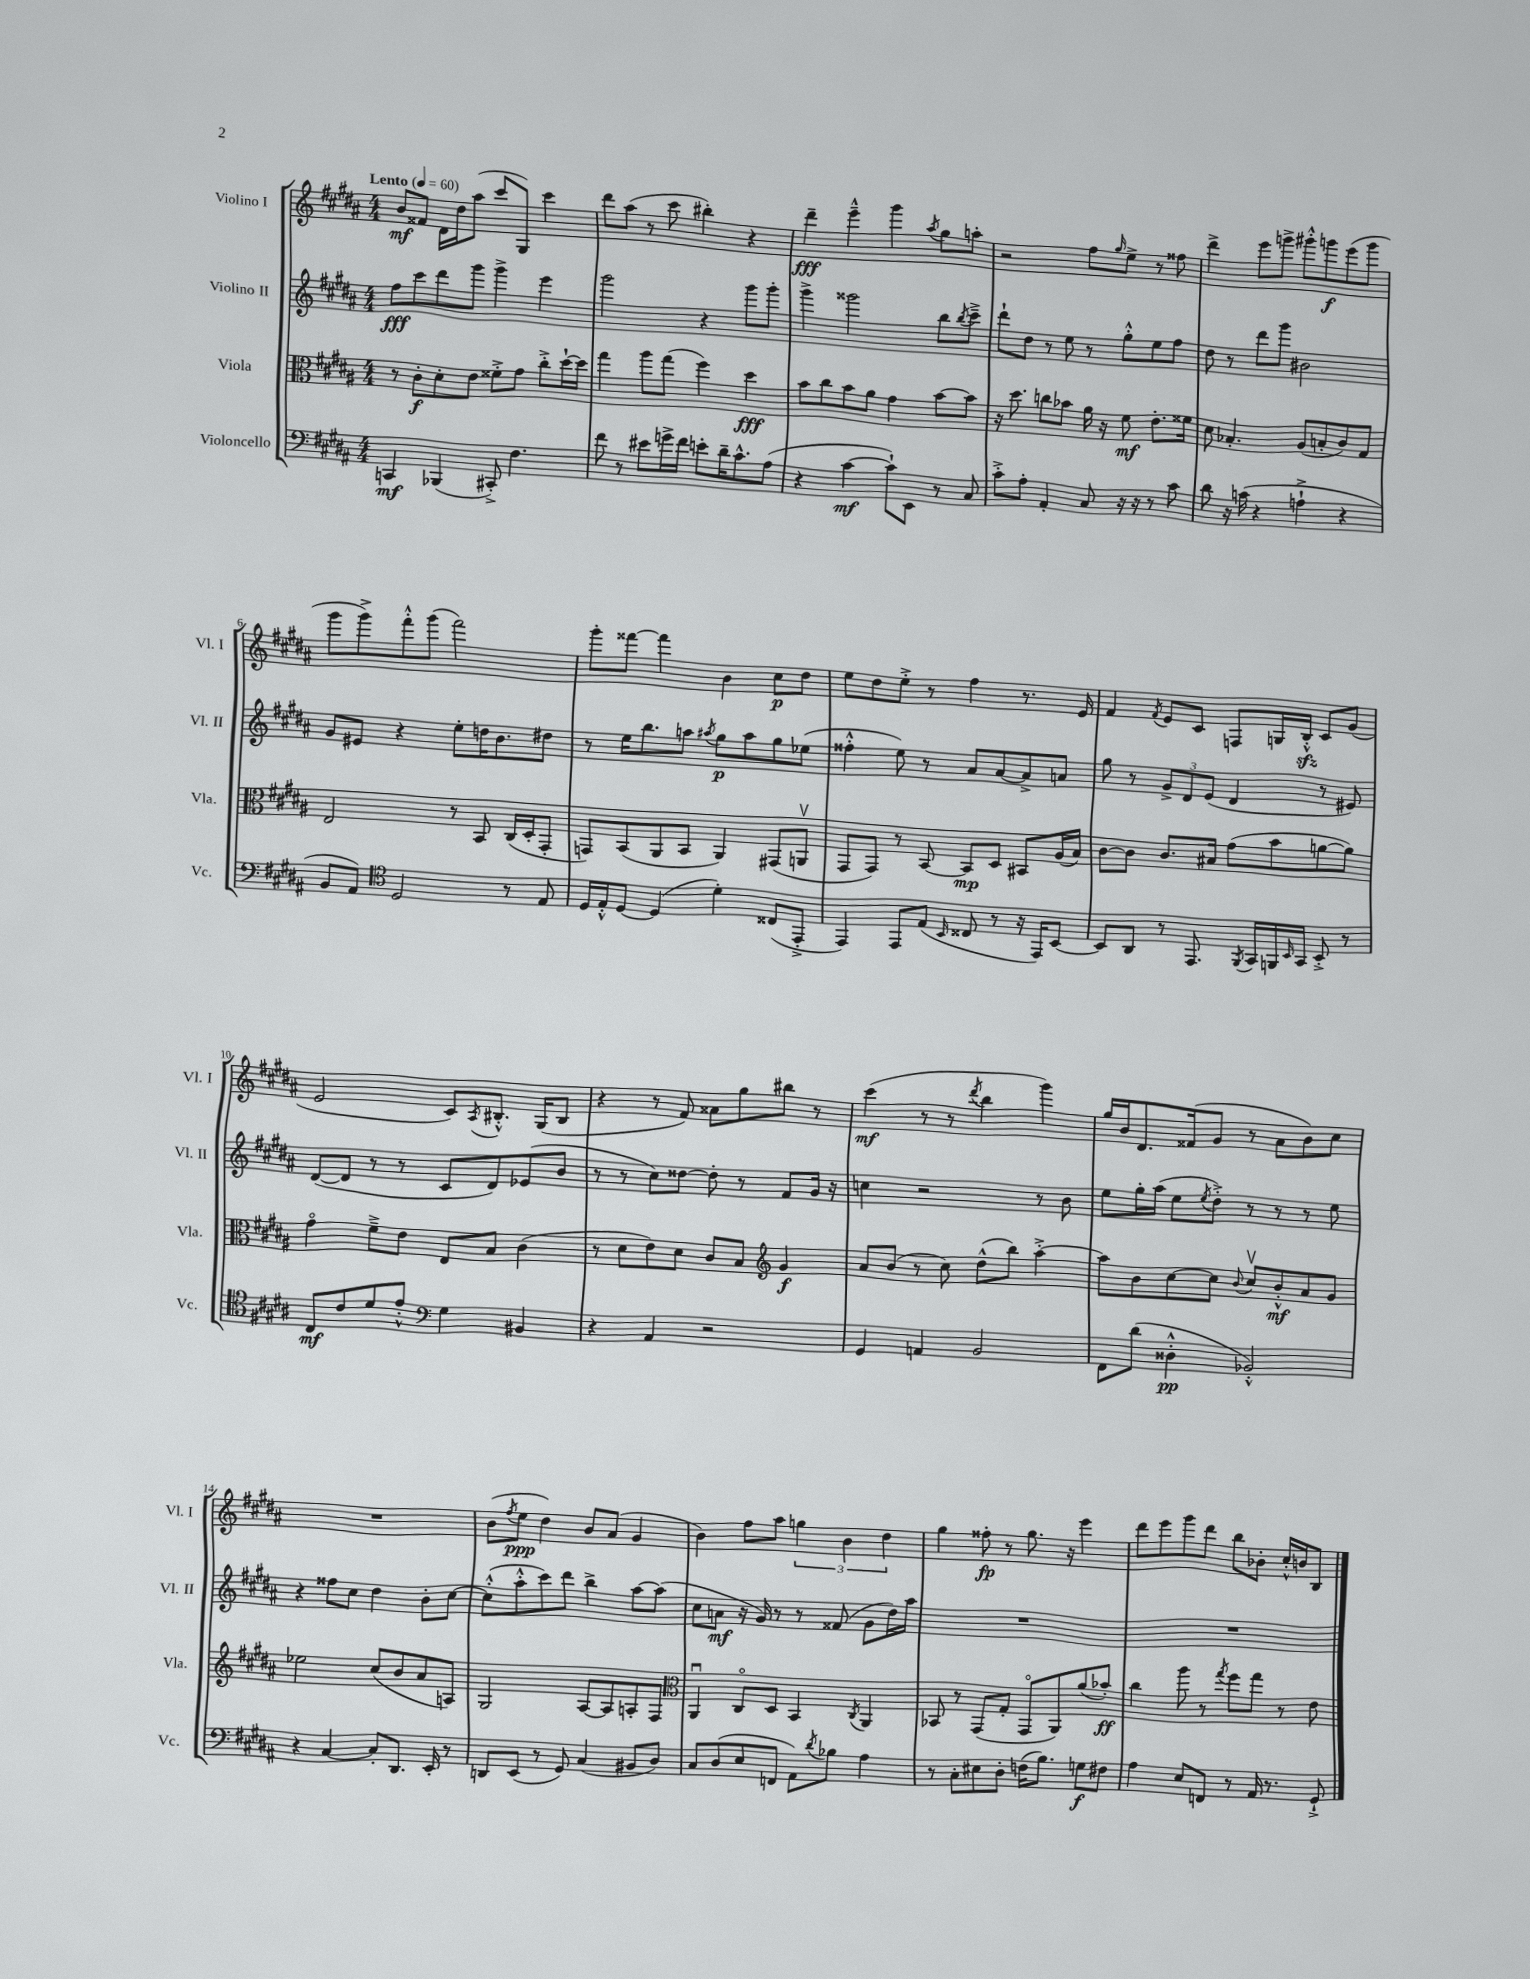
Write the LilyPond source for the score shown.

<<
\new StaffGroup <<
\new Staff = "s0" \with { instrumentName = "Violino I" shortInstrumentName = "Vl. I" } {
    \clef treble \key b \major \numericTimeSignature \time 4/4 \tempo "Lento" 4 = 60
    b'8\mf fisis'8 dis'16 dis''16 ais''8( cis'''8 gis8) cis'''4 |
    dis'''8 ais''8( r8 cis'''8 bis''4-.) r4 |
    dis'''4--\fff e'''4---^ gis'''4 \acciaccatura { ais''8 } gis''8 a''8-. |
    r2 fis''8 \grace { gis''16 } e''8-> r8 fisis''8 |
    dis'''4-> e'''8 g'''8-> gis'''8-.-^ g'''8\f e'''8( g'''8 |
    gis'''8 gis'''8->) fis'''8-.-^ gis'''8( fis'''2) |
    gis'''8-. fisis'''8~ fisis'''4 b'4 cis''8\p dis''8 |
    e''8 dis''8 e''8-.-> r8 fis''4 r8. e'16 |
    fis'4 \acciaccatura { fis'8 } e'8 cis'8 f8 g16 b16-.-^\sfz cis'8 gis'8( |
    e'2 cis'8) \acciaccatura { ais8 } bis8.-.-^ gis16( bis8 |
    r4 r8 fis'8) aisis'8 gis''8 bis''8 r8 |
    cis'''4\mf( r8 r8 \acciaccatura { dis'''8 } b''4 gis'''4) |
    gis''16 b'16 dis'8. fisis'16( gis'8 r8 ais'8 b'8) cis''8 |
    R1 |
    b'8( \acciaccatura { fis''8 } e''8\ppp dis''4) b'8 ais'8( gis'4 |
    b'4) fis''8 ais''8 \tuplet 3/2 { g''4 b'4 dis''4 } |
    gis''4 fisis''8-.\fp r8 gis''8. r16 e'''4 |
    dis'''8 e'''8 gis'''8 dis'''8 b''8 bes'8-. cis''16-.-^ b'16 b8 \bar "|." |
}
\new Staff = "s1" \with { instrumentName = "Violino II" shortInstrumentName = "Vl. II" } {
    \clef treble \key b \major \numericTimeSignature \time 4/4
    fis''8\fff cis'''8 dis'''8 gis'''8 gis'''4-> e'''4 |
    gis'''2 r4 gis'''8 gis'''8-. |
    gis'''4-> gisis'''2 b''8 \acciaccatura { b''8 } cis'''8---> |
    dis'''8-! dis''8 r8 e''8 r8 gis''8-.-^ e''8 fis''8 |
    dis''8 r8 dis'''8 gis'''8 bis'2 |
    gis'8 eis'8 r4 e''8-. d''16 b'8. dis''8 |
    r8 e''16 b''8. a''8 \acciaccatura { ais''8 } gis''8\p ais''8 gis''8 ees''8( |
    fisis''4-.-^ e''8) r8 ais'8 ais'8~ ais'8-> a'8 |
    gis''8 r8 \tuplet 3/2 { gis'8-> dis'8 e'8( } dis'4 r8 eis'8) |
    dis'8~( dis'8 r8 r8 cis'8 dis'8) ees'8( b'8 |
    r8 r8 cis''8) disis''8~ disis''8-. r8 fis'8 gis'16 r16 |
    c''4 r2 r8 b'8 |
    e''8 gis''16-. ais''16( e''8 \acciaccatura { e''8 } dis''8-.->) r8 r8 r8 e''8 |
    r4 fisis''8 cis''8 dis''4 b'8-. cis''8~ |
    cis''8-.-^( ais''8-.-^ cis'''8) dis'''8 b''4-> ais''8~ ais''8( |
    cis''8 a'8\mf r16 gis'16) r8 r8 fisis'8( gis'8 dis''16) ais''16 |
    R1 |
    R1 \bar "|." |
}
\new Staff = "s2" \with { instrumentName = "Viola" shortInstrumentName = "Vla." } {
    \clef alto \key b \major \numericTimeSignature \time 4/4
    r8 cis'8-.\f dis'8-. e'8 fisis'8-.-> gis'8 cis''8-.-> dis''16~-! dis''16 |
    gis''4 ais''8 gis''8( fis''4) dis''4\fff |
    b'8 cis''8 b'8 ais'8 gis'4 b'8~ b'8 |
    r16 dis''8. c''8 bes'8 ais'16 r16 fis'8\mf e'8.-. fisis'16 |
    dis'8 bes4.-. ais8( b8-. cis'8) gis8 |
    e2 r8 b,8 cis16( dis16-. gis,8-. |
    g,8) b,8( ais,8 b,8 ais,4) gis,8( a,8\upbow |
    gis,8 gis,8) r8 b,8~ b,8\mp dis8 bis,8 ais16( b16) |
    cis'8~ cis'8 cis'8. bis16 gis'8( b'8 a'8~ a'8) |
    gis'4\flageolet fis'8---> e'8 e8 b8 cis'4( |
    r8 dis'8 e'8) dis'8 cis'8 b8 \clef treble gis'4\f |
    ais'8 b'8( r8 cis''8) dis''8-^( b''8) ais''4~-.-> |
    ais''8 b'8 cis''8~ cis''8 \appoggiatura { b'8 } cis''8\upbow b'8-.-^\mf ais'8 gis'8 |
    ees''2 cis''8( b'8 ais'8 a8) |
    gis2 ais8~ ais8 a8-. fis8 |
    \clef alto ais,4\downbow cis8\flageolet dis8 b,4 \acciaccatura { cis8 } ais,4 |
    bes,8 r8 gis,8( gis8-. gis,8\flageolet ais,8) ais'8( bes'8-.\ff) |
    cis''4 ais''8 r8 \acciaccatura { gis''8 } fis''8 gis''8 r8 e'8 \bar "|." |
}
\new Staff = "s3" \with { instrumentName = "Violoncello" shortInstrumentName = "Vc." } {
    \clef bass \key b \major \numericTimeSignature \time 4/4
    c,4\mf bes,,4( cis,8-.->) fis4. |
    fis'8 r8 eis'8 g'16-> fis'16 e'8-. dis'16-- cis'8.-^ ais8( |
    r4 cis'4~\mf cis'8-!) e,8 r8 cis8 |
    cis'8-.-> ais8-. ais,4-. cis8 r16 r16 r8 cis'8 |
    dis'8 r16 c'16( r4 a4-!-> r4 |
    b,8 ais,8) \clef tenor dis2 r8 e8 |
    dis16 e16-.-^ dis8~ dis4( dis'4-.) cisis8( e,8-.-> |
    e,4) e,8 e8( \grace { b,16 } cisis8 r8 r16 e,16) b,8~ |
    b,8 ais,8 r8 e,8. \acciaccatura { fis,8 } gis,16 f,16 \grace { b,16 } gis,16 b,8-.-> r8 |
    cis8\mf cis'8 dis'8 e'8-.-^ \clef bass gis4 bis,4 |
    r4 ais,4 r2 |
    gis,4 a,4 b,2 |
    fis,8 dis'8( disis4-.-^\pp bes,2-.-^) |
    r4 cis4~ cis8-. dis,8. e,16-. r8 |
    d,8 e,8( r8 gis,8) cis4( bis,8 dis8) |
    cis8 dis8( e8 f,8 ais,8) \acciaccatura { dis'8 } bes8 ais4 |
    r8 cis8-. eis8 dis8-. f16( b8.) g8\f fis8 |
    ais4 e8 f,8 r8 ais,16 r8. gis,8-!-> \bar "|." |
}
>>
>>
